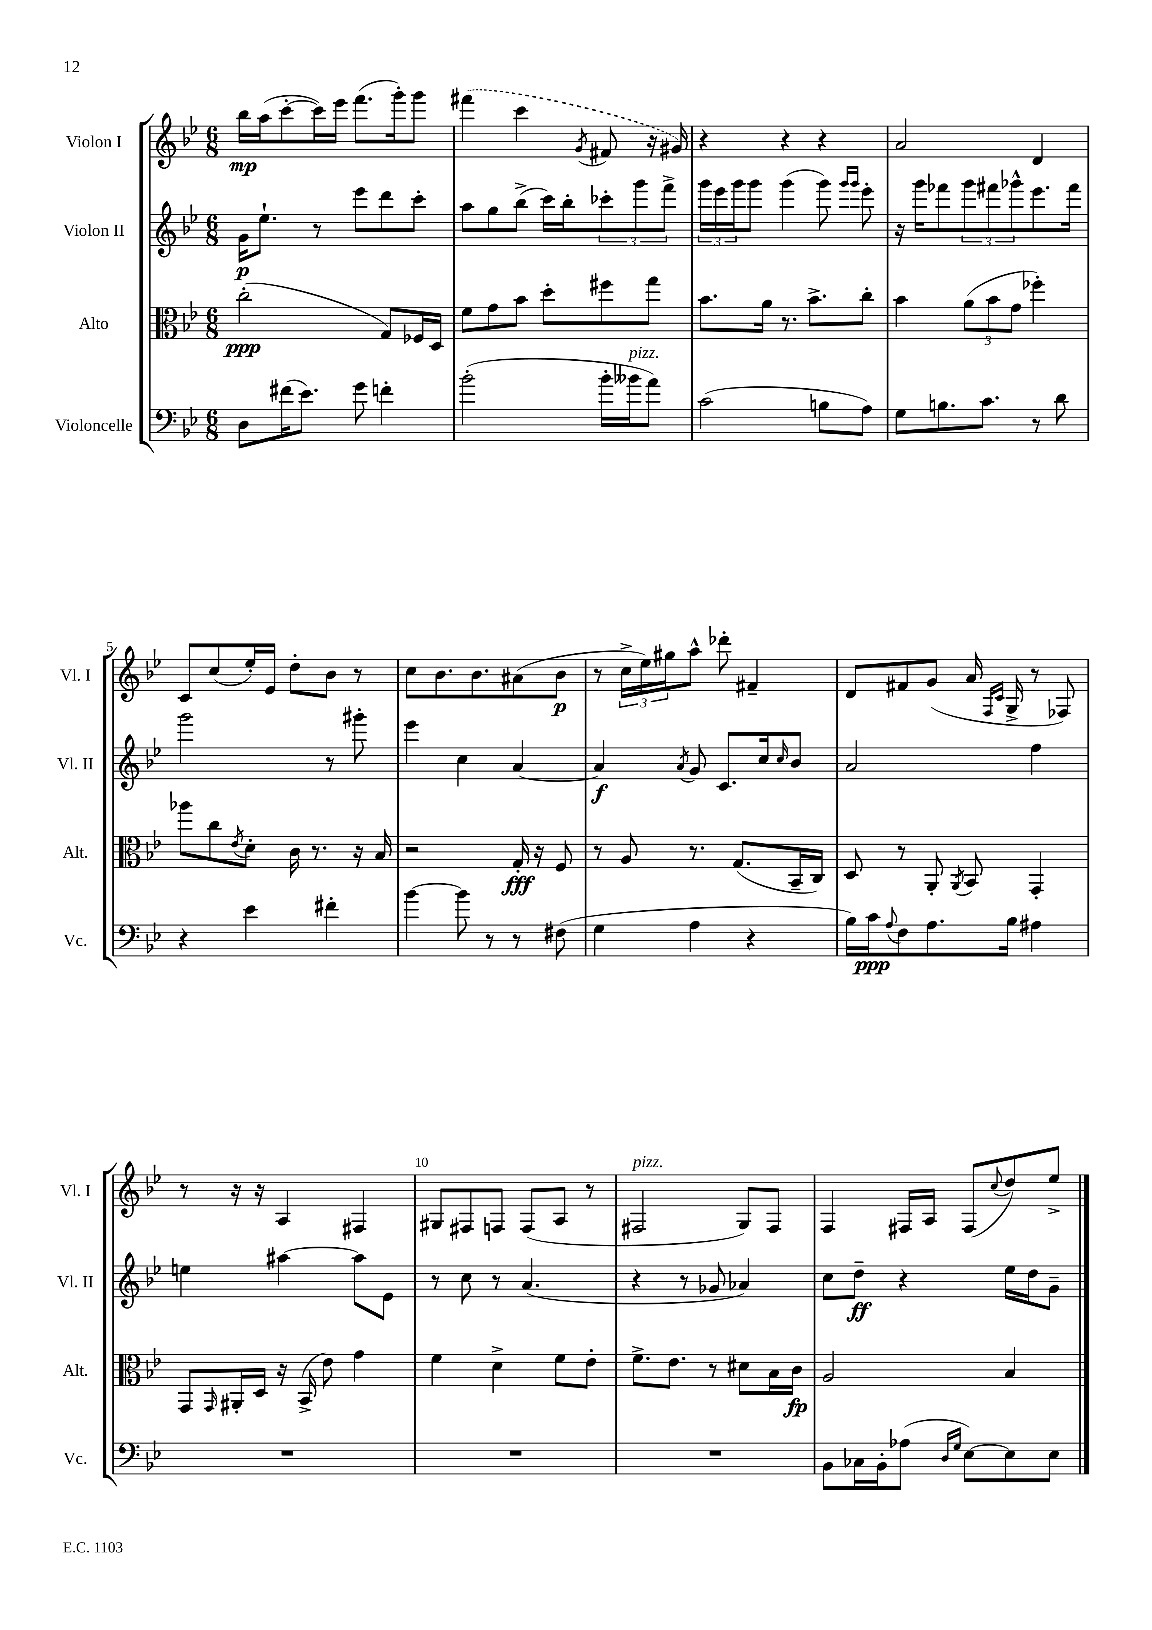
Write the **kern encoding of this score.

**kern	**kern	**kern	**kern
*staff4	*staff3	*staff2	*staff1
*clefF4	*clefC3	*clefG2	*clefG2
*k[b-e-]	*k[b-e-]	*k[b-e-]	*k[b-e-]
*M6/8	*M6/8	*M6/8	*M6/8
8D	(2cc'	16g	16bb-
.	.	8.ee-`	(16aa
(16f#	.	.	[8ccc'
8.e-)	.	.	.
.	.	8r	16ccc])
.	.	.	16eee-
8g	.	8eee-	(8.fff
4f'	8G)	8ddd	.
.	.	.	16ggg')
.	16F-	8ccc'	8ggg
.	16D	.	.
=	=	=	=
(2b-'	8f	8aa	(4fff#
.	8g	8gg	.
.	8b-	(8bb-^	4ccc
.	8dd'	16ccc)	.
.	.	16bb-'	.
.	.	.	8qg
16b-'	8ff#	12ccc-'	8f#
16b--	.	.	.
.	.	12ggg	.
8a)	8gg	.	16r
.	.	12fff^	.
.	.	.	16g#)
=	=	=	=
(2c	8.b-	24ggg	4r
.	.	24eee-	.
.	.	24ggg	.
.	.	8ggg	.
.	16a	.	.
.	8.r	(4ggg	4r
.	8.b-^	.	.
8B	.	8ggg)	4r
.	.	16qqggg	.
.	.	16qqggg	.
8A)	8cc'	8eee-'	.
=	=	=	=
8G	4b-	16r	2a
.	.	16ggg	.
8.B	.	8fff-	.
.	(12a	12ggg	.
8.c	.	.	.
.	12b-	12fff#	.
.	12g	12ggg-^^	.
8r	4ff-')	8.eee-	4d
8d	.	.	.
.	.	16fff#	.
=	=	=	=
4r	8aa-	2ggg	8c
.	8cc	.	(8cc
.	8qe-	.	.
4e-	8d'	.	16ee-')
.	.	.	16e-
.	16c	.	8dd'
.	8.r	.	.
4f#'	.	8r	8b-
.	16r	8ggg#'	8r
.	16B-	.	.
=	=	=	=
[4b-	2r	4eee-	8cc
.	.	.	8.b-
8b-]	.	4cc	.
.	.	.	8.b-
8r	.	.	.
8r	16G'	[4a	(8a#
.	16r	.	.
(8F#	8F	.	8b-
=	=	=	=
4G	8r	4a]	8r
.	8A	.	24cc^
.	.	.	24ee-)
.	.	.	24gg#
.	.	8qa	.
4A	8.r	8g	8aa^^
.	.	8.c	8ddd-'
.	(8.G	.	.
4r	.	.	4f#~
.	.	16cc	.
.	.	16qqcc	.
.	16BB-~	8b-	.
.	16C)	.	.
=	=	=	=
16B-)	8D	2a	8d
16c	.	.	.
8qqA	.	.	.
8F	8r	.	8f#
8.A	8AA'	.	(8g
.	8qAA	.	.
.	8BB-	.	16a
.	.	.	16qqF
.	.	.	16qqc
16B-	.	.	16G^
4A#	4GG'	4ff	8r
.	.	.	8F-)
=	=	=	=
2.r	8GG	4ee	8r
.	16qqGG	.	.
.	16AA#'	.	16r
.	16D	.	16r
.	16r	[4aa#	4A
.	(16BB-^	.	.
.	8e-)	.	.
.	4g	8aa#]	4F#
.	.	8e-	.
=	=	=	=
2.r	4f	8r	8G#
.	.	8cc	8F#
.	4d^	8r	8F
.	.	(4.a	(8F
.	8f	.	8A
.	8e-'	.	8r
=	=	=	=
2.r	8.f^	4r	2F#
.	8.e-	.	.
.	.	8r	.
.	8r	8g-	.
.	8d#	4a-)	8G)
.	16B-	.	8F#
.	16c	.	.
=	=	=	=
8BB-	2A	8cc	4F
16C-	.	8dd~	.
16BB-'	.	.	.
(8A-	.	4r	16F#
.	.	.	16A
16qqD	.	.	.
16qqG	.	.	.
[8E-)	.	.	(8F#
.	.	.	8qqcc
8E-]	4B-	16ee-	8dd)
.	.	16dd	.
8E-	.	8g~	8ee-^
==	==	==	==
*-	*-	*-	*-
